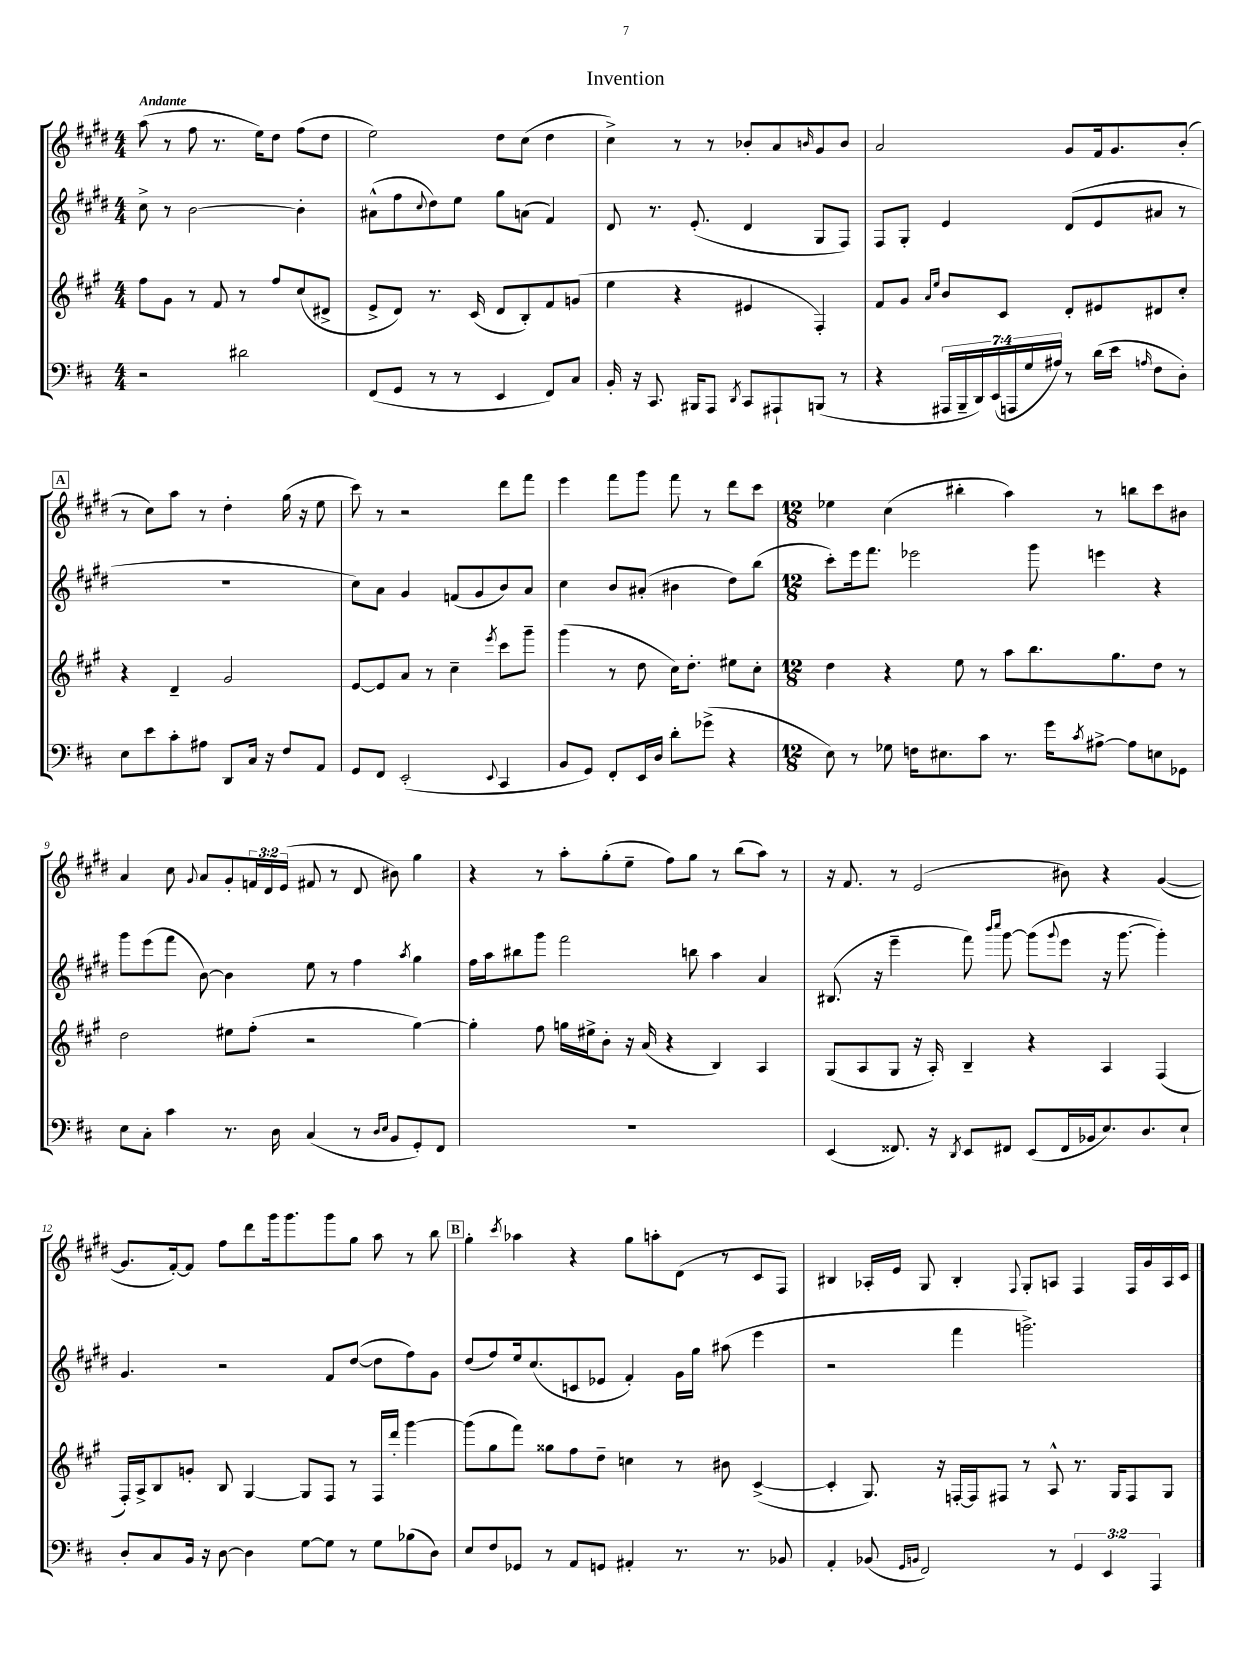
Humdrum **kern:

**kern	**kern	**kern	**kern
*staff4	*staff3	*staff2	*staff1
*clefF4	*clefG2	*clefG2	*clefG2
*k[f#c#]	*k[f#c#g#]	*k[f#c#g#d#]	*k[f#c#g#d#]
*M4/4	*M4/4	*M4/4	*M4/4
2r	8ff#\L	8cc#^\	(8aa\
.	8g#\J	8r	8r
.	8r	[2b\	8ff#\
.	8f#/	.	8.r
2d#\	8r	.	.
.	.	.	16ee\LK)
.	8ff#/L	.	8dd#\J
.	(8cc#/	4b'\]	(8ff#\L
.	8d#^/J	.	8dd#\J
=	=	=	=
(8FF#/L	8e^/L	(8a#^^\L	2ee\)
8GG/J	8d/J)	8ff#\	.
.	.	8qqcc#/	.
8r	8.r	8dd#\)	.
8r	.	8ee\J	.
.	(16c#/	.	.
4EE/	8d/L	8gg#\L	8dd#\L
.	8B'/)	(8a\J	(8cc#\J
8FF#/L)	8f#/	4f#/)	4dd#\
8C#/J	(8g/J	.	.
=	=	=	=
16BB'/	4ee\	8d#/	4cc#^\)
16r	.	.	.
8.CC#/	.	8.r	.
.	4r	.	8r
16BBB#/LK	.	(8.e'/	.
8AAA/J	.	.	8r
8qDD/	.	.	.
8CC#/L	4e#/	4d#/	8b-'/L
8AAA#`/	.	.	8a/
.	.	.	16qqb/
(8BBB/J	4F#'/)	8G#/L	8g#/
8r	.	8F#/J)	8b/J
=	=	=	=
4r	8f#/L	8F#/L	2a/
.	8g#/J	8G#'/J	.
.	16qqa/LL	.	.
.	16qqee/JJ	.	.
28AAA#/LL	8b/L	4e/	.
28BBB~/	.	.	.
28DD/)	.	.	.
(28EE/	.	.	.
.	8c#/J	.	.
28AAA/	.	.	.
28G/	.	.	.
28A#/JJ)	.	.	.
8r	8d'/L	(8d#/L	8g#/L
(16d\LL	8e#/	8e/	16f#/k
16e\JJ	.	.	8.g#/
16qqA/	.	.	.
8F#\L	8d#/	8a#/J	.
8D'\J)	8cc#'/J	8r	(8b'/J
=	=	=	=
8E\L	4r	1r	8r
8e\	.	.	8cc#\L)
8c#'\	4d~/	.	8aa\J
8A#\J	.	.	8r
8DD/L	2g#/	.	4dd#'\
16C#/Jk	.	.	.
16r	.	.	.
8F#/L	.	.	(16gg#\
.	.	.	16r
8AA/J	.	.	8ee\
=	=	=	=
8GG/L	[8e/L	8cc#\L)	8ccc#\)
8FF#/J	8e/]	8a\J	8r
(2EE'/	8a/J	4g#/	2r
.	8r	.	.
.	4cc#~\	(8f/L	.
.	.	8g#/	.
8qqEE/	8qeee/	.	.
4CC#/	8ccc#\L	8b/)	8ddd#\L
.	8ggg#~\J	8a/J	8fff#\J
=	=	=	=
8BB/L	(4ggg#\	4cc#\	4eee\
8GG/J)	.	.	.
8FF#'/L	8r	8b/L	8fff#\L
16EE/L	8dd\	(8a#'/J	8ggg#\J
16D/JJ	.	.	.
8d'\L	16cc#\LK)	4b#\	8fff#\
.	8.dd'\J	.	.
(8g-^\J	.	.	8r
4r	8ee#\L	8dd#\L)	8ddd#\L
.	8cc#'\J	(8bb\J	8ccc#\J
=	=	=	=
*M12/8	*M12/8	*M12/8	*M12/8
8E\)	4dd\	8ccc#'\L)	4ee-\
8r	.	16eee\k	.
.	.	8.fff#\J	.
8G-\	4r	.	(4cc#\
16F\LK	.	2eee-\	.
8.E#\	.	.	.
.	8ee\	.	4bb#'\
8c#\J	8r	.	.
8.r	8aa\L	.	4aa\)
.	8.bb\	8ggg#\	.
16g\LK	.	.	.
8qc#/	.	.	.
[8A#^\J	.	4eee\	8r
.	8.gg#\	.	.
8A#\]L	.	.	8bb\L
8E\	8dd\J	4r	8ccc#\
8GG-\J	8r	.	8b#\J
=	=	=	=
8E\L	2dd\	8ggg#\L	4a/
8C#'\J	.	(8eee\	.
4c#\	.	8fff#\J	8cc#\
.	.	.	8qqg#/
.	.	[8b\)	8a/L
8.r	8ee#\L	4b\]	8g#'/
.	(8ff#'\J	.	24f/L
.	.	.	24d#/
16D\	.	.	.
.	.	.	(24e/JJ
(4C#/	2r	8ee\	8f#/
.	.	8r	8r
8r	.	4ff#\	8d#/
16qqD/LL	.	.	.
16qqE/JJ	.	.	.
8BB/L	.	.	8b#\)
.	.	8qaa/	.
8GG'/)	[4gg#\)	4gg#\	4gg#\
8FF#/J	.	.	.
=	=	=	=
1.r	4gg#'\]	16ff#\LL	4r
.	.	16aa\J	.
.	.	8bb#\	.
.	8ff#\	8ggg#\J	8r
.	16gg\LL	2fff#\	8aa'\L
.	16ee#^\J	.	.
.	8b'\J	.	(8gg#'\
.	16r	.	8ee~\J
.	(16a/	.	.
.	4r	.	8ff#\L)
.	.	8bb\	8gg#\J
.	4B/)	4aa\	8r
.	.	.	(8bb\L
.	4A/	4a/	8aa\J)
.	.	.	8r
=	=	=	=
(4EE/	(8G#/L	(8.B#/	16r
.	.	.	8.f#/
.	8A/	.	.
.	.	16r	.
8.FF##/)	8G#/J	4eee~\	8r
.	16r	.	(2e/
16r	16A'/)	.	.
8qDD/	.	.	.
8EE/L	4B~/	8fff#\)	.
.	.	16qqbbb/LL	.
.	.	16qqcccc#/JJ	.
8FF#/J	.	[8ggg#\	.
(8EE/L	4r	(8ggg#\]L	.
.	.	8qqggg#/	.
16FF#/L	.	8eee\J	8b#\)
16BB-/J	.	.	.
8.E/)	4A/	16r	4r
.	.	[8.ggg#\	.
8.D/	.	.	.
.	(4F#/	4ggg#'\])	([4g#/
8E`/J	.	.	.
=	=	=	=
8D'/L	16F#'/LL)	4.g#/	8.g#/]L
.	16A^/J	.	.
8C#/	8B/	.	.
.	.	.	[16f#'/k)
16BB/Jk	8g'/J	.	8f#/]J
16r	.	.	.
[8D\	8B/	2r	8ff#\L
4D\]	[4G#/	.	8ddd#\
.	.	.	16ggg#\k
.	.	.	8.ggg#\
[8G\L	8G#/]L	.	.
8G\]J	8F#/J	8f#/L	8ggg#\
8r	8r	([8dd#/J	8gg#\J
8G\L	16F#/LL	8dd#\]L	8aa\
.	16ddd'/JJ	.	.
(8B-\	[4ggg#\	8ff#\)	8r
8D\J)	.	8g#\J	8bb\
=	=	=	=
8E/L	(8ggg#\]L	(8dd#/L	4gg#'\
8F#/	8gg#\	8ff#/)	.
.	.	.	8qccc#/
8GG-/J	8fff#\J)	16ee/k	4aa-\
.	.	(8.cc#/	.
8r	8gg##\L	.	.
8AA/L	8ff#\	8c/	4r
8GG/J	8dd~\J	8e-/J	.
4AA#'/	4cc\	4f#'/)	8gg#\L
.	.	.	8aa'\
8.r	8r	16g#\LL	(8d#\J
.	.	16gg#\JJ	.
.	8b#\	(8aa#\	8r
8.r	.	.	.
.	([4c#^/	4eee\	8c#/L
8BB-/	.	.	8F#/J)
=	=	=	=
4AA'/	4c#'/]	2r	4B#/
(8BB-/	8.G#/)	.	16A-'/LL
.	.	.	16e/JJ
16qqGG/LL	.	.	.
16qqBB/JJ	.	.	.
2FF#/)	.	.	8G#/
.	16r	.	.
.	[16F'/LL	4fff#\	4B#'/
.	16F/]J	.	.
.	8F#/J	.	.
.	.	.	8qqF#/
.	8r	2.ggg^\)	8G#'/L
8r	8A^^/	.	8A/J
6GG/	8.r	.	4F#/
6EE/	.	.	.
.	16G#/LK	.	.
.	8F#/	.	16F#/LL
.	.	.	16g#/
6AAA/	.	.	.
.	8G#/J	.	16A/
.	.	.	16c#/JJ
==	==	==	==
*-	*-	*-	*-
